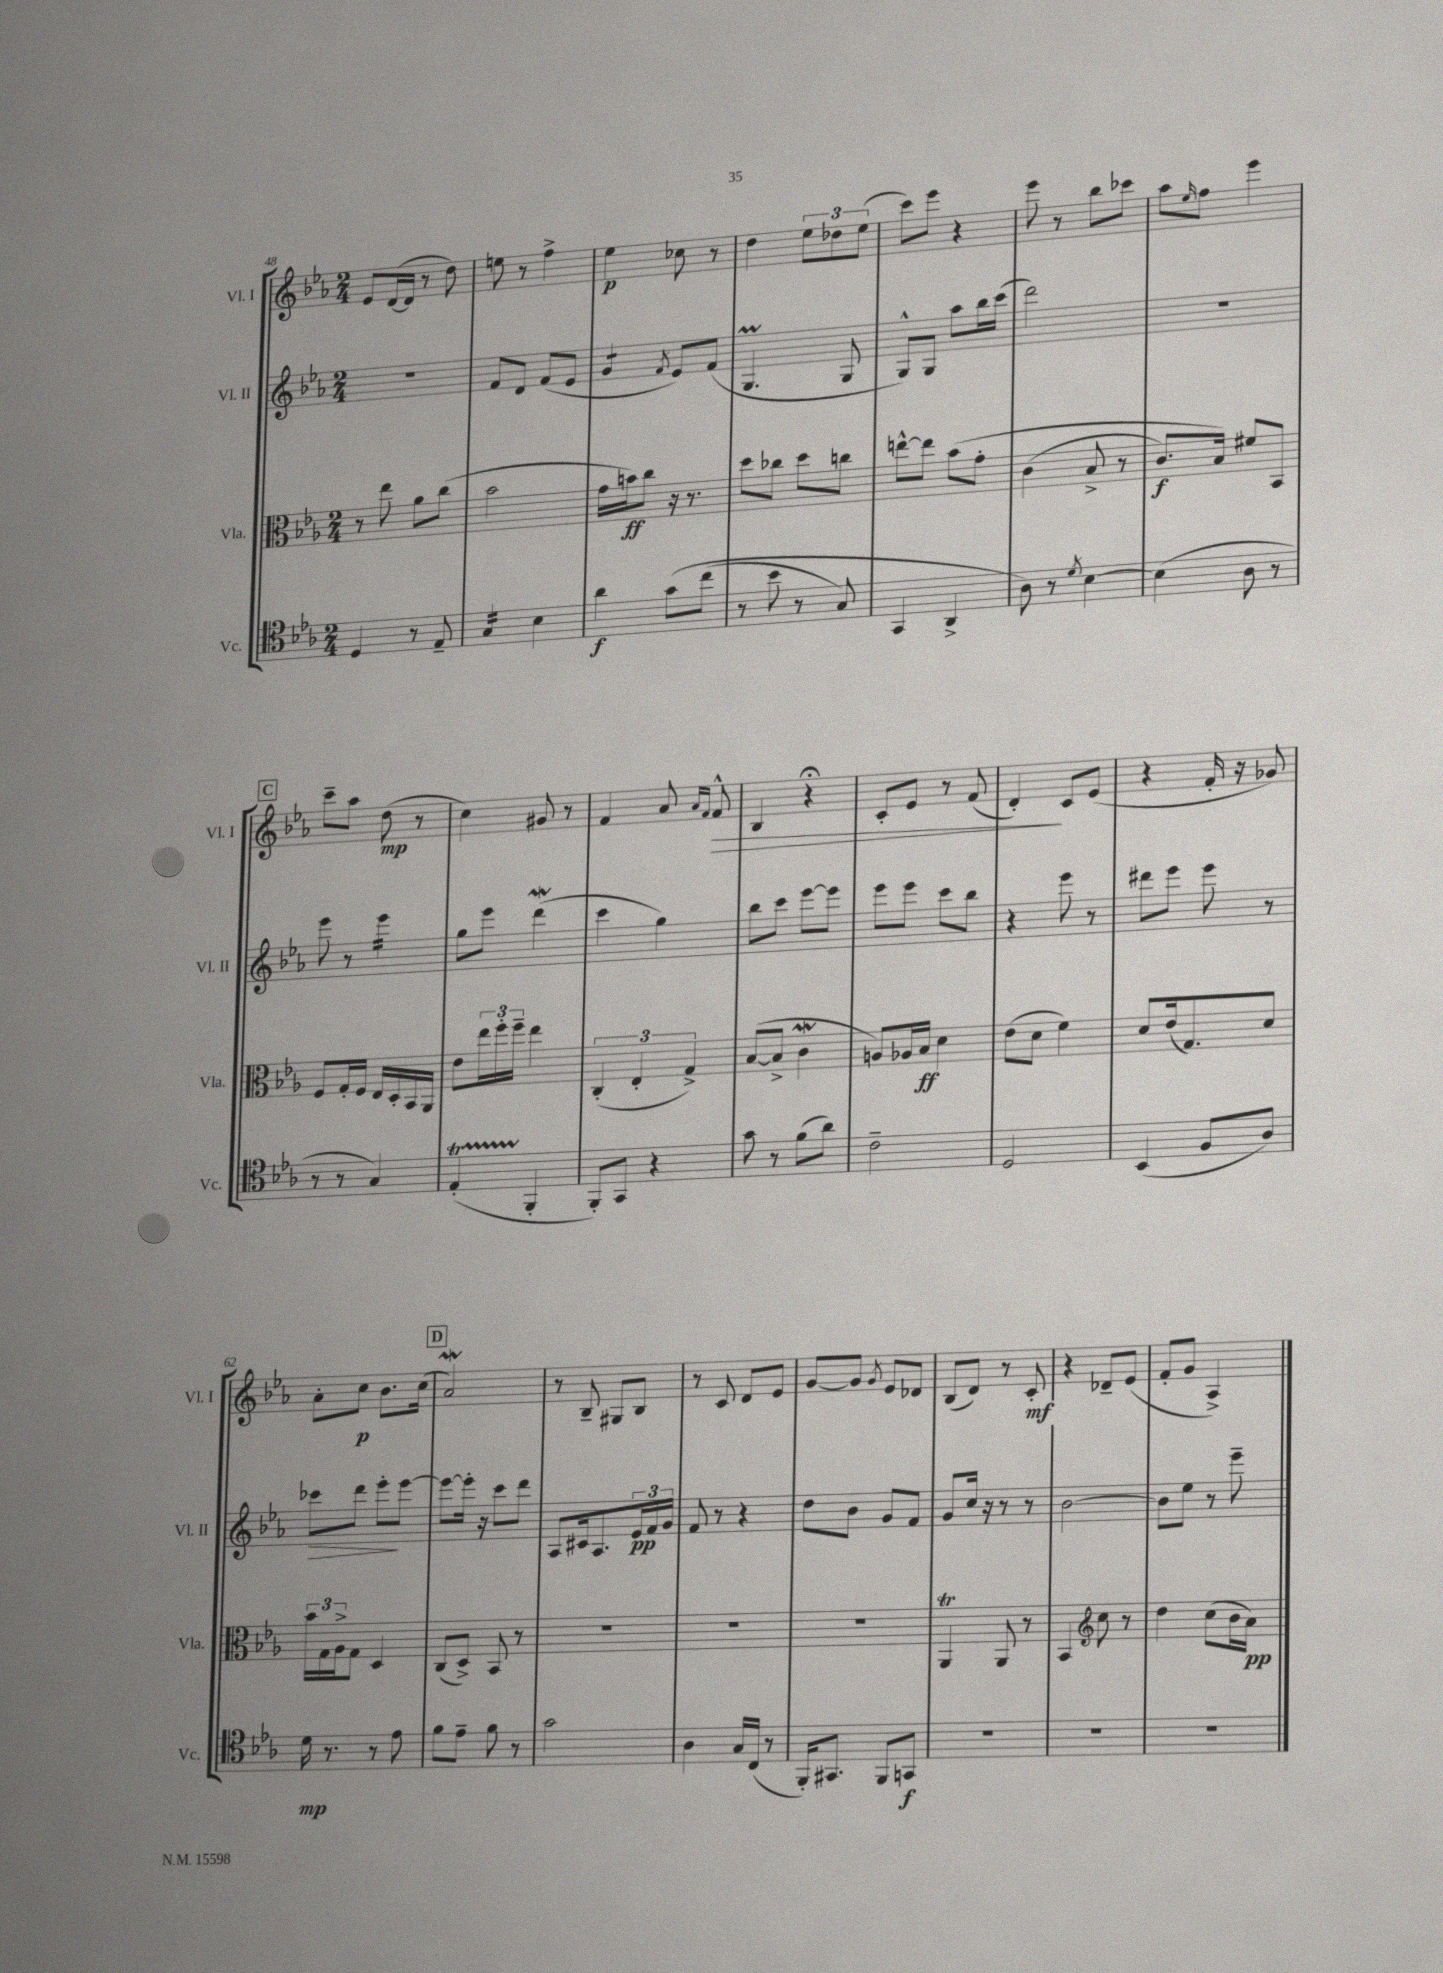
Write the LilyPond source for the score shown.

<<
\new StaffGroup <<
\new Staff = "s0" \with { instrumentName = "Vl. I" shortInstrumentName = "Vl. I" } {
    \clef treble \key ees \major \numericTimeSignature \time 2/4
    ees'8 d'16~( d'16 r8 d''8) |
    e''8 r8 f''4-> |
    ees''4\p ces''8 r8 |
    d''4 \tuplet 3/2 { ees''8 des''8 ees''8( } |
    c'''8) ees'''8 r4 |
    ees'''8 r8 bes''8 ces'''8 |
    aes''8 \grace { ees''16 } f''8 ees'''4 |
    \mark \markup { \box "C" } c'''8-- aes''8 d''8\mp( r8 |
    c''4) gis'8 r8 |
    f'4 aes'8 \grace { aes'16 f'16 } f'8-^\> |
    bes4 r4\fermata |
    c'8-. ees'8 r8 f'8( |
    d'4-.\!) c'8 ees'8( |
    r4 f'16-. r16 ges'8) |
    aes'8-. c''8\p bes'8. c''16( |
    \mark \markup { \box "D" } aes'2\mordent) |
    r8 bes8-- gis8 bes8 |
    r8 c'8 d'8 ees'8 |
    g'8~ g'8 \acciaccatura { g'8 } ees'8 des'8 |
    bes8( d'8) r8 c'8-.\mf |
    r4 des'8-- ees'8( |
    f'8-. g'8 aes4->) \bar "|." |
}
\new Staff = "s1" \with { instrumentName = "Vl. II" shortInstrumentName = "Vl. II" } {
    \clef treble \key ees \major \numericTimeSignature \time 2/4
    R2 |
    f'8 d'8 f'8( ees'8 |
    g'4:8 \acciaccatura { f'8 } ees'8) f'8( |
    g4.\prall g8 |
    g8-^) g8 aes''8 bes''16 c'''16( |
    d'''2) |
    r2 |
    \mark \markup { \box "C" } ees'''8 r8 ees'''4:16 |
    g''8 ees'''8 d'''4\mordent( |
    c'''4 g''4) |
    bes''8 c'''8 ees'''8~ ees'''8 |
    ees'''8 ees'''8 c'''8 bes''8 |
    r4 ees'''8 r8 |
    dis'''8 ees'''8 ees'''8 r8 |
    ces'''8\> d'''8 ees'''8-.\! ees'''8~ |
    \mark \markup { \box "D" } ees'''8~ ees'''16-. r16 c'''8 d'''8 |
    aes8 cis'16 aes8. \tuplet 3/2 { ees'16\pp f'16 g'16 } |
    f'8 r8 r4 |
    d''8 bes'8 g'8 f'8 |
    g'8 c''16 r16 r8 r8 |
    bes'2~ |
    bes'8 ees''8 r8 ees'''8-- \bar "|." |
}
\new Staff = "s2" \with { instrumentName = "Vla." shortInstrumentName = "Vla." } {
    \clef alto \key ees \major \numericTimeSignature \time 2/4
    r8 ees''8 aes'8 c''8( |
    bes'2 |
    g'16 b'16\ff) c''8 r16 r8. |
    d''8 ces''8 d''8 c''8 |
    e''8~-^ e''8 bes'8\( g'8-. |
    c'4( bes8-> r8 |
    c'8.\f) bes16\) fis'8 bes,8 |
    \mark \markup { \box "C" } f8 g16-. f16 ees16 d16-. bes,16 aes,16 |
    ees'8 \tuplet 3/2 { ees''16 f''16-. f''16-- } ees''4 |
    \tuplet 3/2 { c4-.( ees4-. g4->) } |
    bes8~( bes8-> c'4\mordent |
    a8) aes16 bes16\ff d'4 |
    ees'8( d'8 f'4) |
    d'8 ees'16( g8.) d'8 |
    \tuplet 3/2 { bes'16 g16 aes16-> } g8 d4 |
    \mark \markup { \box "D" } c8( d8->) bes,8 r8 |
    R2 |
    R2 |
    R2 |
    aes,4\trill aes,8 r8 |
    bes,4 \clef treble c''8 r8 |
    d''4 c''8( bes'16 aes'16\pp) \bar "|." |
}
\new Staff = "s3" \with { instrumentName = "Vc." shortInstrumentName = "Vc." } {
    \clef tenor \key ees \major \numericTimeSignature \time 2/4
    d4 r8 ees8-- |
    g4:16 bes4 |
    aes'4\f g'8\( c''8( |
    r8 bes'8 r8 g8) |
    g,4 aes,4-> |
    aes8\) r8 \acciaccatura { d'8 } bes4~ |
    bes4( aes8 r8 |
    \mark \markup { \box "C" } r8 r8 g4) |
    ees4-.\startTrillSpan( f,4-.\stopTrillSpan |
    f,8-.) g,8 r4 |
    g'8 r8 f'8( aes'8) |
    c'2-- |
    d2 |
    bes,4( f8 aes8) |
    d'16\mp r8. r8 ees'8 |
    \mark \markup { \box "D" } f'8 ees'8-- f'8 r8 |
    g'2 |
    aes4 g16 c16( r8 |
    f,16-.) gis,8. f,8 g,8\f |
    R2 |
    R2 |
    R2 \bar "|." |
}
>>
>>
\layout { \context { \Score currentBarNumber = #48 } }
